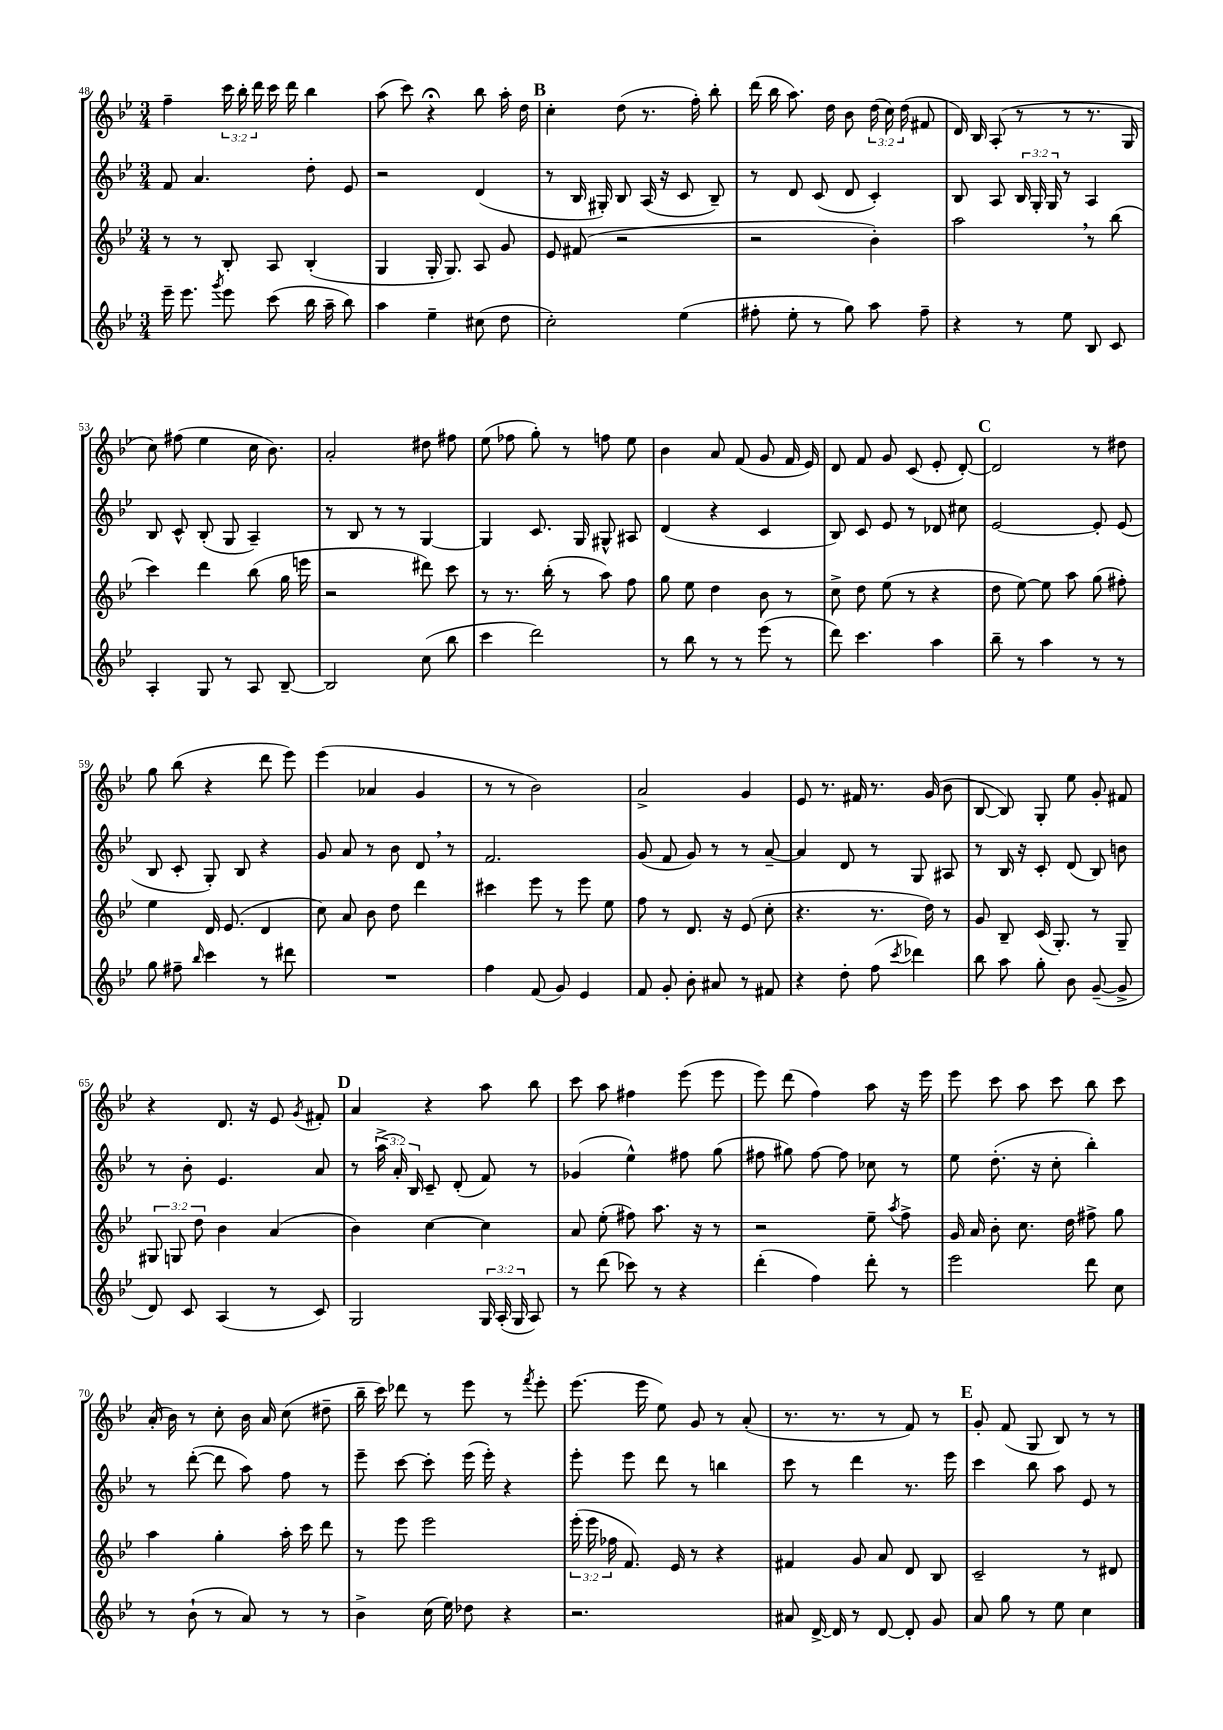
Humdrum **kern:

**kern	**kern	**kern	**kern
*part4	*part3	*part2	*part1
*staff4	*staff3	*staff2	*staff1
*clefG2	*clefG2	*clefG2	*clefG2
*k[b-e-]	*k[b-e-]	*k[b-e-]	*k[b-e-]
*M3/4	*M3/4	*M3/4	*M3/4
=48	=48	=48	=48
16eee-~\	8r	8f/	4ff~\
8.eee-\	.	.	.
.	8r	4.a/	.
8qggg/	.	.	.
8eee-\	8B-'/	.	24ccc\
.	.	.	24bb-'\
.	.	.	24ddd\
(8ccc\	8A/	.	16ccc\
.	.	.	16ddd\
16bb-\	(4B-'/	8dd'\	4bb-\
16aa~\	.	.	.
8bb-\)	.	8e-/	.
=49	=49	=49	=49
4aa\	4G/	2r	(8aa\
.	.	.	8ccc\)
4ee-~\	16G'/	.	4r;<
.	8.G/)	.	.
(8cc#X\	8A/	(4d/	8bb-\
8dd\	8g/	.	16aa'\
.	.	.	16dd\
!!LO:REH:place=s1:t=B
=50	=50	=50	=50
2cc'\)	8e-/	8r	4cc'\
.	(8f#X/	16B-/	.
.	.	16G#X'/)	.
.	2r	8B-/	(8dd\
.	.	(16A/	8.r
.	.	16r	.
(4ee-\	.	8c/	.
.	.	.	16ff'\)
.	.	8B-~/)	8bb-'\
=51	=51	=51	=51
8ff#X'\	2r	8r	(16ddd\
.	.	.	16bb-\
8ee-'\	.	8d/	8.aa\)
8r	.	(8c/	.
.	.	.	16dd\
8gg\)	.	8d/	8b-\
8aa\	4b-'\)	4c'/)	(24dd\
.	.	.	24cc\)
.	.	.	(24dd\
8ff#~\	.	.	8f#X/
=52	=52	=52	=52
4r	2aa,\	8B-/	16d/)
.	.	.	16B-/
.	.	8A/	(8A'/
8r	.	24B-/	8r
.	.	24G'/	.
.	.	24G/	.
8ee-\	.	8r	8r
8B-/	8r	4A/	8.r
8c/	(8bb-\	.	.
.	.	.	16G/
!!LO:LB:g=z
=53	=53	=53	=53
4A'/	4ccc\)	8B-/	8cc\)
.	.	8c^^/	(8ff#X\
8G/	4ddd\	(8B-'/	4ee-\
8r	.	8G/	.
8A/	(8bb-\	4A~/)	16cc\
.	.	.	8.b-\)
[8B-~/	16gg\	.	.
.	16eeen\	.	.
=54	=54	=54	=54
2B-/]	2r	8r	2a'/
.	.	8B-/	.
.	.	8r	.
.	.	8r	.
(8cc\	8ddd#X\)	[4G/	8dd#X\
8bb-\	8ccc\	.	8ff#X\
=55	=55	=55	=55
4ccc\	8r	4G/]	(8ee-\
.	8.r	.	8ff-X\
2ddd\)	.	8.c/	8gg'\)
.	(16bb-'\	.	.
.	8r	.	8r
.	.	16G/	.
.	8aa\)	8G#X^^/	8ffn\
.	8ff\	8A#X/	8ee-\
=56	=56	=56	=56
8r	8gg\	(4d/	4b-\
8bb-\	8ee-\	.	.
8r	4dd\	4r	8a/
8r	.	.	(8f/
(8eee-\	8b-\	4c/	8g/
8r	8r	.	16f/
.	.	.	16e-/)
=57	=57	=57	=57
8ddd\)	8cc^\	8B-/)	8d/
4.ccc\	8dd\	8c/	8f/
.	(8ee-\	8e-/	8g/
.	8r	8r	(8c/
4aa\	4r	8d-X/	8e-'/
.	.	8cc#X\	[8d'/)
!!LO:REH:place=s1:t=C
=58	=58	=58	=58
8bb-~\	8dd\	[2e-/	2d/]
8r	[8ee-\)	.	.
4aa\	8ee-\]	.	.
.	8aa\	.	.
8r	(8gg\	8e-'/]	8r
8r	8ff#X'\)	(8e-/	8dd#X\
!!LO:LB:g=z
=59	=59	=59	=59
8gg\	4ee-\	8B-/	8gg\
8ff#X~\	.	8c'/	(8bb-\
16qqbb-/	.	.	.
4ccc\	16d/	8G'/)	4r
.	(8.e-/	.	.
.	.	8B-/	.
8r	4d/	4r	8ddd\
8ddd#X\	.	.	8eee-\)
=60	=60	=60	=60
2.r	8cc\)	8g/	(4eee-\
.	8a/	8a/	.
.	8b-\	8r	4a-X/
.	8dd\	8b-\	.
.	4ddd\	8d,/	4g/
.	.	8r	.
=61	=61	=61	=61
4ff\	4ccc#X\	2.f/	8r
.	.	.	8r
(8f/	8eee-\	.	2b-\)
8g/)	8r	.	.
4e-/	8eee-\	.	.
.	8ee-\	.	.
=62	=62	=62	=62
8f/	8ff\	(8g/	2a^/
8g'/	8r	8f/	.
8b-'\	8.d/	8g/)	.
8a#X/	.	8r	.
.	16r	.	.
8r	(8e-/	8r	4g/
8f#X/	8cc'\	[8a~/	.
=63	=63	=63	=63
4r	4.r	4a/]	8e-/
.	.	.	8.r
8dd'\	.	8d/	.
.	.	.	16f#X/
(8ff\	8.r	8r	8.r
8qccc/	.	.	.
4ddd-X\)	.	8G/	.
.	16dd\)	.	(16g/
.	8r	8A#X/	8b-\
=64	=64	=64	=64
8bb-\	8g/	8r	[8B-/
8aa\	8B-~/	16B-/	8B-/])
.	.	16r	.
8gg'\	(16c/	8c'/	8G'/
.	8.G'/)	.	.
8b-\	.	(8d/	8ee-\
([8g~/	8r	8B-/)	8g'/
8g^/]	8G~/	8bn\	8f#X/
!!LO:LB:g=z
=65	=65	=65	=65
8d/)	12G#X/	8r	4r
.	12Gn/	.	.
8c/	.	8b-'\	.
.	12dd\	.	.
(4A/	4b-\	4.e-/	8.d/
.	.	.	16r
8r	(4a/	.	8e-/
.	.	.	8qg/
8c/)	.	8a/	8f#X'/
!!LO:REH:place=s1:t=D
=66	=66	=66	=66
2G/	4b-\)	8r	4a/
.	.	(24aa^\	.
.	.	24a'/)	.
.	.	24B-/	.
.	[4cc\	8c~/	4r
.	.	(8d'/	.
24G/	4cc\]	8f/)	8aa\
(24A'/	.	.	.
24G/	.	.	.
8A/)	.	8r	8bb-\
=67	=67	=67	=67
8r	8a/	(4g-X/	8ccc\
(8ddd\	(8ee-'\	.	8aa\
8ccc-X\)	8ff#X\)	4ee-^^\)	4ff#X\
8r	8.aa\	.	.
4r	.	8ff#X\	(8eee-\
.	16r	.	.
.	8r	(8gg\	8eee-\
=68	=68	=68	=68
(4ddd'\	2r	8ff#X\	8eee-\)
.	.	8gg#X\)	(8ddd\
4ff\)	.	[8ff#\	4ff\)
.	.	8ff#\]	.
8ddd'\	8ee-~\	8cc-X\	8aa\
.	8qaa/	.	.
8r	8ff^\	8r	16r
.	.	.	16eee-\
=69	=69	=69	=69
2eee-\	16g/	8ee-\	8eee-\
.	16a/	.	.
.	8b-'\	(8.dd'\	8ccc\
.	8.cc\	.	8aa\
.	.	16r	.
.	.	8cc'\	8ccc\
.	16dd\	.	.
8ddd\	8ff#X^\	4bb-'\)	8bb-\
8cc\	8gg\	.	8ccc\
!!LO:LB:g=z
=70	=70	=70	=70
8r	4aa\	8r	(16a'/
.	.	.	16b-\)
(8b-`\	.	([8ddd'\	8r
8r	4gg'\	8ddd\]	8cc'\
8a/)	.	8aa\)	16b-\
.	.	.	16a/
8r	16aa'\	8ff\	(8cc\
.	16ccc\	.	.
8r	8ddd\	8r	8dd#X~\
=71	=71	=71	=71
4b-^\	8r	8eee-~\	16bb-~\
.	.	.	16ccc\)
.	8eee-\	[8ccc\	8ddd-X\
(16cc\	2eee-\	8ccc'\]	8r
16ee-\)	.	.	.
8dd-X\	.	(16eee-\	8eee-\
.	.	16eee-'\)	.
4r	.	4r	8r
.	.	.	8qfff/
.	.	.	8eee-'\
=72	=72	=72	=72
2.r	(24eee-'\	8eee-'\	(8.eee-\
.	24eee-\	.	.
.	24ff-X\	.	.
.	8.f/)	8eee-\	.
.	.	.	16eee-\
.	.	8ddd\	8ee-\)
.	16e-/	.	.
.	8r	8r	8g/
.	4r	4bbn\	8r
.	.	.	(8a'/
=73	=73	=73	=73
8a#X/	4f#X/	8ccc\	8.r
[16d^/	.	8r	.
16d/]	.	.	8.r
8r	8g/	4ddd\	.
[8d/	8a/	.	8r
8d'/]	8d/	8.r	8f/)
8g/	8B-/	.	8r
.	.	16eee-\	.
!!LO:REH:place=s1:t=E
=74	=74	=74	=74
8a/	2c~/	4ccc\	8g'/
8gg\	.	.	(8f/
8r	.	8bb-\	8G/
8ee-\	.	8aa\	8B-/)
4cc\	8r	8e-/	8r
.	8d#X/	8r	8r
==	==	==	==
*-	*-	*-	*-
